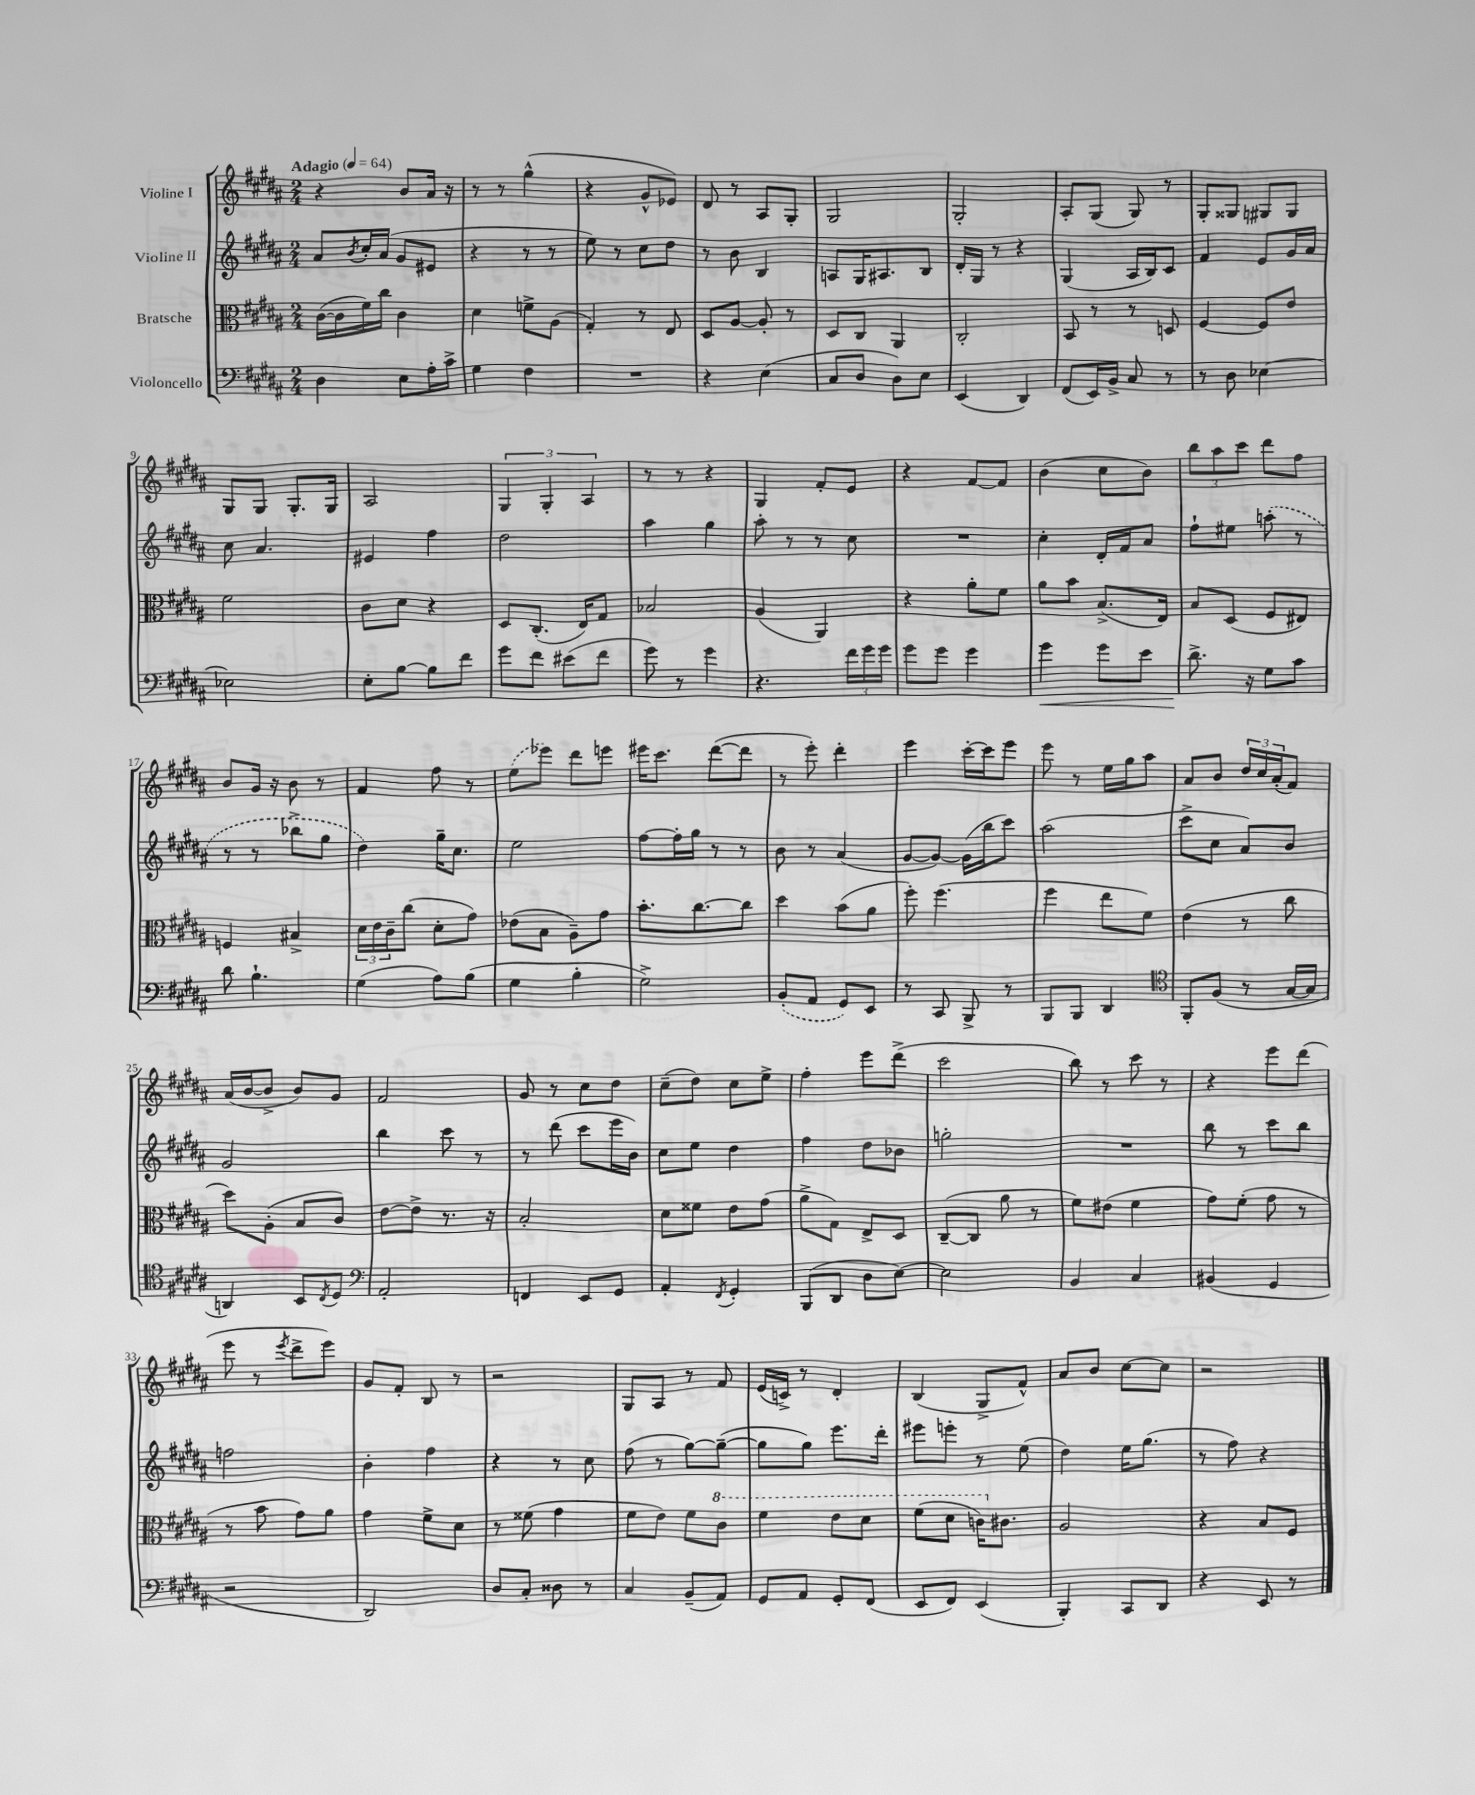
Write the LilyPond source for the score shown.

<<
\new StaffGroup <<
\new Staff = "s0" \with { instrumentName = "Violine I" } {
    \clef treble \key b \major \numericTimeSignature \time 2/4 \tempo "Adagio" 4 = 64
    r4 b'8 ais'16 r16 |
    r8 r8 gis''4-^( |
    r4 gis'8-^ ees'8) |
    dis'8 r8 ais8 gis8-. |
    gis2 |
    gis2-. |
    ais8-. gis8( gis8) r8 |
    gis8-. gisis8 gis8 gis8 |
    gis8 gis8 gis8.-. gis16 |
    ais2 |
    \tuplet 3/2 { gis4 gis4-. ais4 } |
    r8 r8 r4 |
    gis4 fis'8-. e'8 |
    r4 fis'8~ fis'8 |
    b'4( cis''8 b'8) |
    \tuplet 3/2 { b''8 ais''8 cis'''8 } dis'''8 fis''8 |
    b'8 gis'16 r16 b'8 r8 |
    fis'4 fis''8 r8 |
    \once \slurDashed e''8( ees'''8) dis'''8 e'''8 |
    eis'''16 cis'''8. dis'''8~( dis'''8 |
    r8 e'''8-.) dis'''4-. |
    e'''4 cis'''16~-. cis'''16 e'''8 |
    e'''8 r8 e''16 gis''16 ais''8 |
    ais'8 b'8 \tuplet 3/2 { dis''16 cis''16 ais'16-.( } fis'8) |
    ais'16( b'16~ b'8-> b'8) gis'8 |
    fis'2 |
    gis'8 r8 cis''8 dis''8 |
    cis''8--( dis''8) cis''8 e''8-> |
    fis''4-. e'''8 dis'''8->( |
    cis'''2 |
    b''8) r8 cis'''8 r8 |
    r4 e'''8 dis'''8( |
    e'''8 r8 \acciaccatura { e'''8 } dis'''8-> e'''8) |
    gis'8 fis'8-. b8 r8 |
    r2 |
    gis8 ais8 r8 fis'8 |
    e'16( c'16->) r8 dis'4-. |
    b4( gis8-> fis'8-^) |
    ais'8 b'8 cis''8~ cis''8 |
    r2 \bar "|." |
}
\new Staff = "s1" \with { instrumentName = "Violine II" } {
    \clef treble \key b \major \numericTimeSignature \time 2/4
    ais'8 \acciaccatura { b'8 } cis''16-. ais'16( gis'8 eis'8 |
    r4 r8 r8 |
    e''8) r8 cis''8 dis''8 |
    r8 b'8 b4 |
    a8 gis16 ais8. b8 |
    dis'16-. gis16 r8 r4 |
    gis4( ais16 b16) cis'8 |
    fis'4 e'8 gis'16 ais'16 |
    cis''8 ais'4. |
    eis'4 fis''4 |
    dis''2 |
    ais''4 gis''4 |
    ais''8-. r8 r8 cis''8 |
    R2 |
    cis''4-. dis'16-. fis'16 ais'8 |
    fis''8-! eis''8 \once \slurDashed a''8-.( r8 |
    r8 r8 bes''8-> gis''8 |
    dis''4) gis''16-- cis''8. |
    e''2 |
    fis''8~ fis''16-. gis''16 r8 r8 |
    b'8 r8 ais'4( |
    gis'8~ gis'8~) gis'16( b''16 cis'''8) |
    ais''2( |
    cis'''8-> cis''8 ais'8) b'8 |
    gis'2 |
    b''4 cis'''8 r8 |
    r8 dis'''8( cis'''8 e'''16 b'16) |
    cis''8 e''8 dis''4 |
    fis''4 dis''8 bes'8 |
    g''2-. |
    R2 |
    b''8 r8 cis'''8 b''8 |
    f''2 |
    b'4-. fis''4 |
    r4 r8 cis''8 |
    fis''8( r8 gis''8~) gis''8~--( |
    gis''8 gis''8) e'''8. dis'''16-. |
    eis'''8 e'''8-. r8 e''8( |
    dis''4) e''16 gis''8.( |
    r8 fis''8) r4 \bar "|." |
}
\new Staff = "s2" \with { instrumentName = "Bratsche" } {
    \clef alto \key b \major \numericTimeSignature \time 2/4
    cis'16~( cis'16 fis'16) cis''16 cis'4 |
    dis'4 f'8-> ais8( |
    gis4-.) r8 e8 |
    dis8 ais8~ ais8-. r8 |
    dis8 cis8 ais,4 |
    cis2-. |
    b,8 r8 r8 d8 |
    fis4~ fis8 e'8 |
    fis'2 |
    cis'8 dis'8 r4 |
    dis8 cis8.-.( e16) gis8 |
    bes2 |
    ais4( ais,4) |
    r4 ais'8-. fis'8 |
    ais'8 b'8 b8.->( e16) |
    b8 dis8( fis8 eis8) |
    f4 bis4-> |
    \tuplet 3/2 { dis'16 e'16 cis'16-- } cis''8( dis'8-. gis'8) |
    ees'8( b8 ais8--) gis'8 |
    b'8.-. cis''8.~ cis''8 |
    dis''4 b'8( ais'8 |
    fis''8-.) fis''4.( |
    fis''4 e''8 fis'8) |
    e'4( r8 cis''8 |
    dis''8) ais8-.( b8 cis'8) |
    e'8~ e'8-> r8. r16 |
    b2-. |
    dis'8 fisis'8 e'8 gis'8( |
    ais'8-> gis8) e8-> dis8 |
    cis8~--( cis8 ais'8 r8 |
    fis'8) eis'8( fis'4 |
    gis'8) fis'8-.( gis'8 r8 |
    r8 b'8 gis'8) ais'8 |
    gis'4 fis'8-> dis'8 |
    r8 fisis'8( gis'4 |
    fis'8 e'8) fis'8 \ottava #1 cis''8 |
    fis''4 e''8 dis''8 |
    fis''8( dis''8 c''16) \ottava #0 cis'!8. |
    ais2 |
    r4 b8 fis8 \bar "|." |
}
\new Staff = "s3" \with { instrumentName = "Violoncello" } {
    \clef bass \key b \major \numericTimeSignature \time 2/4
    dis4 e8 ais16-. cis'16-> |
    gis4 fis4 |
    R2 |
    r4 e4( |
    cis8 dis8 dis8) e8 |
    e,4( dis,4) |
    fis,8( e,16) b,16-> cis8 r8 |
    r8 dis8 ees4~ |
    ees2 |
    e8-. b8~ b8 fis'8 |
    gis'8 fis'8 eis'8( fis'8 |
    gis'8) r8 gis'4 |
    r4. \tuplet 3/2 { fis'16 gis'16 gis'16 } |
    gis'8 gis'8 gis'4 |
    gis'4\< gis'8 e'8 |
    dis'8.->\! r16 gis8 cis'8 |
    dis'8 b4.-! |
    gis4( ais8) b8( |
    gis4 b4-. |
    gis2->) |
    \once \slurDashed b,8-.( ais,8 gis,8) e,8 |
    r8 cis,8 b,,8-> r8 |
    b,,8 b,,8 dis,4 |
    \clef tenor fis,8-. fis8( r8 gis16~ gis16 |
    a,4) b,8 \acciaccatura { cis8 } dis8 |
    \clef bass ais,2-. |
    f,4 e,8 gis,8 |
    ais,4-. \acciaccatura { fis,8 } gis,4-. |
    b,,8( dis,8 dis8 e8~) |
    e2 |
    b,4 cis4 |
    bis,4( gis,4 |
    r2 |
    dis,2) |
    dis8 cis8-. disis8 r8 |
    cis4 b,8--( ais,8) |
    gis,8 ais,8 gis,8-. fis,8( |
    e,8 fis,8) e,4( |
    b,,4-.) cis,8 dis,8 |
    r4 e,8 r8 \bar "|." |
}
>>
>>
